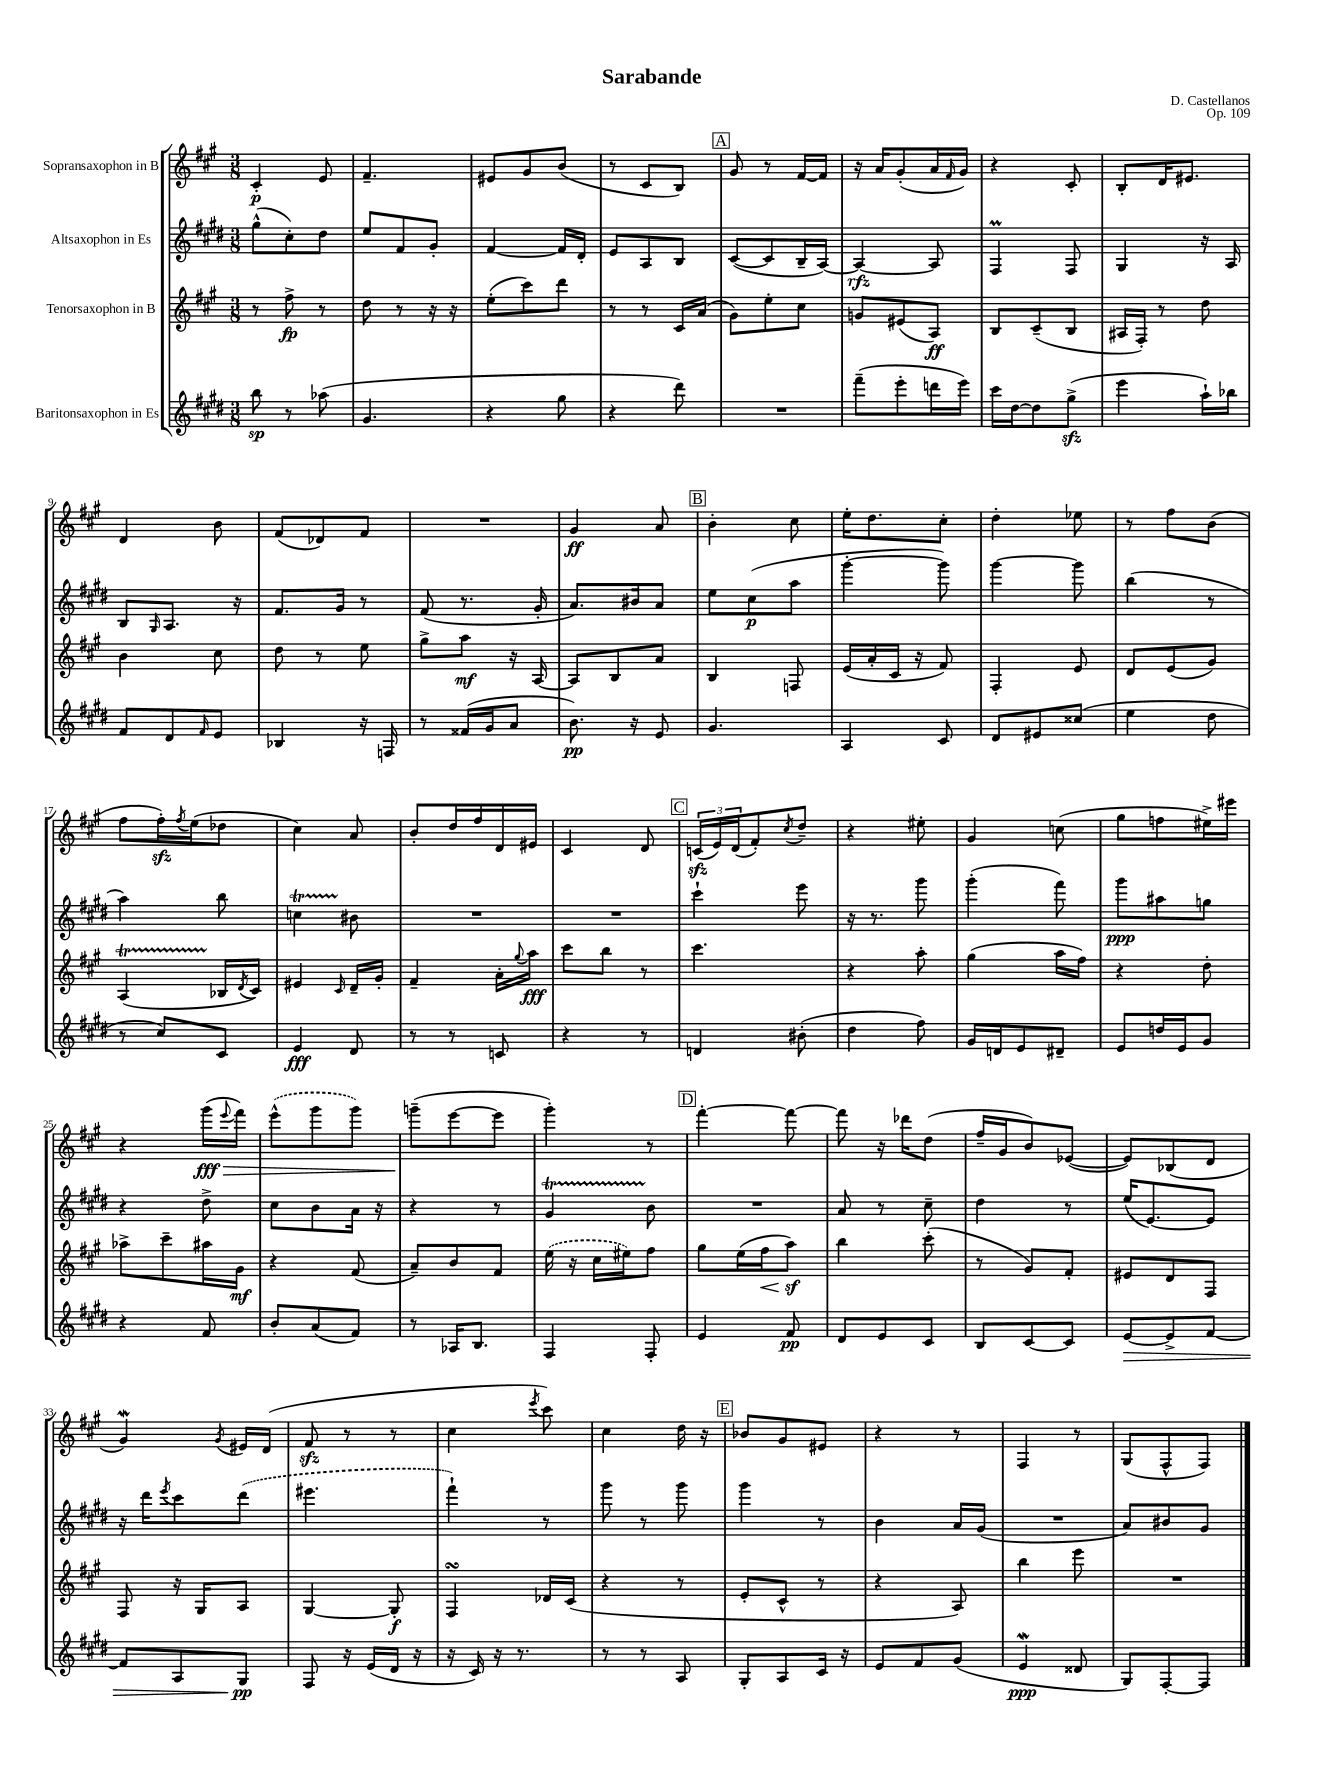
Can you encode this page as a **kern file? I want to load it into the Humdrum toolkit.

**kern	**dynam	**kern	**dynam	**kern	**dynam	**kern	**dynam
*part4	*part4	*part3	*part3	*part2	*part2	*part1	*part1
*staff4	*staff4	*staff3	*staff3	*staff2	*staff2	*staff1	*staff1
*I"Baritonsaxophon in Es	*	*I"Tenorsaxophon in B	*	*I"Altsaxophon in Es	*	*I"Sopransaxophon in B	*
*clefG2	*	*clefG2	*	*clefG2	*	*clefG2	*
*k[f#c#g#d#]	*	*k[f#c#g#]	*	*k[f#c#g#d#]	*	*k[f#c#g#]	*
*M3/8	*	*M3/8	*	*M3/8	*	*M3/8	*
=1	=1	=1	=1	=1	=1	=1	=1
8bb\	sp	8r	.	(8gg#^^\L	.	4c#'/	p
8r	.	8ff#^\	fp	8cc#'\)	.	.	.
(8aa-X\	.	8r	.	8dd#\J	.	8e/	.
=2	=2	=2	=2	=2	=2	=2	=2
4.g#/	.	8dd\	.	8ee/L	.	4.f#~/	.
.	.	8r	.	8f#/	.	.	.
.	.	16r	.	8g#'/J	.	.	.
.	.	16r	.	.	.	.	.
=3	=3	=3	=3	=3	=3	=3	=3
4r	.	(8ee'\L	.	[4f#/	.	8e#X/L	.
.	.	8ccc#\)	.	.	.	8g#/	.
8gg#\	.	8ddd\J	.	16f#/LL]	.	(8b/J	.
.	.	.	.	16d#'/JJ	.	.	.
=4	=4	=4	=4	=4	=4	=4	=4
4r	.	8r	.	8e/L	.	8r	.
.	.	8r	.	8A/	.	8c#/L	.
8ddd#\)	.	16c#/LL	.	8B/J	.	8B/J)	.
.	.	(16a/JJ	.	.	.	.	.
!!LO:REH:place=s1:t=A
=5	=5	=5	=5	=5	=5	=5	=5
4.r	.	8g#\L)	.	([8c#/L	.	8g#/	.
.	.	8ee'\	.	8c#/]	.	8r	.
.	.	8cc#\J	.	16B~/L	.	[16f#/LL	.
.	.	.	.	[16A/JJ)	.	16f#/JJ]	.
=6	=6	=6	=6	=6	=6	=6	=6
(8fff#~\L	.	8gn/L	.	4A/_	rfz	16r	.
.	.	.	.	.	.	16a/KL	.
8eee'\	.	(8e#X/	.	.	.	(8g#'/	.
16dddn\L	.	8A/J)	ff	8A/]	.	16a/L	.
.	.	.	.	.	.	16qqf#/	.
16eee\JJ)	.	.	.	.	.	16g#/JJ)	.
=7	=7	=7	=7	=7	=7	=7	=7
16ccc#\LL	.	8B/L	.	4F#M/	.	4r	.
[16dd#\J	.	.	.	.	.	.	.
8dd#\]	.	(8c#~/	.	.	.	.	.
(8gg#zz^\J	.	8B/J	.	8F#/	.	8c#'/	.
=8	=8	=8	=8	=8	=8	=8	=8
4eee\	.	16A#X/LL	.	4G#/	.	8B'/L	.
.	.	16F#'/JJ)	.	.	.	.	.
.	.	8r	.	.	.	16d/K	.
.	.	.	.	.	.	8.e#X/J	.
16aa`\LL)	.	8dd\	.	16r	.	.	.
16bb-X\JJ	.	.	.	16A/	.	.	.
!!LO:LB:g=z
=9	=9	=9	=9	=9	=9	=9	=9
8f#/L	.	4b\	.	8B/L	.	4d/	.
.	.	.	.	16qqG#/	.	.	.
8d#/	.	.	.	8.A/J	.	.	.
16qqf#/	.	.	.	.	.	.	.
8e/J	.	8cc#\	.	.	.	8b\	.
.	.	.	.	16r	.	.	.
=10	=10	=10	=10	=10	=10	=10	=10
4B-X/	.	8dd\	.	8.f#/L	.	(8f#/L	.
.	.	8r	.	.	.	8d-X/)	.
.	.	.	.	16g#/Jk	.	.	.
16r	.	8ee\	.	8r	.	8f#/J	.
16Fn/	.	.	.	.	.	.	.
=11	=11	=11	=11	=11	=11	=11	=11
8r	.	8gg#^\L	.	(8f#/	.	4.r	.
(16f##X/LL	.	8aa\J	mf	8.r	.	.	.
16g#/J	.	.	.	.	.	.	.
8a/J	.	16r	.	.	.	.	.
.	.	[16A/	.	16g#'/	.	.	.
=12	=12	=12	=12	=12	=12	=12	=12
8.b\)	pp	8A/L]	.	8.a/L)	.	4g#/	ff
.	.	8B/	.	.	.	.	.
16r	.	.	.	16b#X/k	.	.	.
8e/	.	8a/J	.	8a/J	.	8a/	.
!!LO:REH:place=s1:t=B
=13	=13	=13	=13	=13	=13	=13	=13
4.g#/	.	4B/	.	8ee\L	.	4b'\	.
.	.	.	.	(8cc#\	p	.	.
.	.	8Fn/	.	8aa\J	.	8cc#\	.
=14	=14	=14	=14	=14	=14	=14	=14
4A/	.	(16e/LL	.	[4ggg#'\	.	16ee'\KL	.
.	.	16a'/	.	.	.	8.dd\	.
.	.	16c#/JJ	.	.	.	.	.
.	.	16r	.	.	.	.	.
8c#/	.	8f#/)	.	8ggg#\])	.	8cc#'\J	.
=15	=15	=15	=15	=15	=15	=15	=15
8d#/L	.	4F#'/	.	[4ggg#\	.	4dd'\	.
8e#X/	.	.	.	.	.	.	.
(8cc##X/J	.	8e/	.	8ggg#\]	.	8ee-X\	.
=16	=16	=16	=16	=16	=16	=16	=16
4ee\	.	8d/L	.	(4bb\	.	8r	.
.	.	(8e/	.	.	.	8ff#\L	.
8dd#\	.	8g#/J)	.	8r	.	(8b\J	.
!!LO:LB:g=z
=17	=17	=17	=17	=17	=17	=17	=17
8r	.	(4AT/	.	4aa\)	.	8ff#\L	.
8cc#/L)	.	.	.	.	.	16ff#zz'\L)	.
.	.	.	.	.	.	8qff#/	.
.	.	.	.	.	.	(16ee\J	.
8c#/J	.	16B-X/LL	.	8bb\	.	8dd-X\J	.
.	.	8qd/	.	.	.	.	.
.	.	16c#/JJ)	.	.	.	.	.
=18	=18	=18	=18	=18	=18	=18	=18
4e/	fff	4e#X/	.	4ccnT\	.	4cc#\)	.
.	.	16qqc#/	.	.	.	.	.
8d#/	.	16d~/LL	.	8b#X\	.	8a/	.
.	.	16g#'/JJ	.	.	.	.	.
=19	=19	=19	=19	=19	=19	=19	=19
8r	.	4f#~/	.	4.r	.	8b'/L	.
8r	.	.	.	.	.	16dd/L	.
.	.	.	.	.	.	16ff#/	.
8cn/	.	16a'\LL	.	.	.	16d/	.
.	.	8qqgg#/	.	.	.	.	.
.	.	16aa\JJ	fff	.	.	16e#X/JJ	.
=20	=20	=20	=20	=20	=20	=20	=20
4r	.	8ccc#\L	.	4.r	.	4c#/	.
.	.	8bb\J	.	.	.	.	.
8r	.	8r	.	.	.	8d/	.
!!LO:REH:place=s1:t=C
=21	=21	=21	=21	=21	=21	=21	=21
4dn/	.	4.ccc#\	.	4ccc#`\	.	(24cnzz/LL	.
.	.	.	.	.	.	24e/)	.
.	.	.	.	.	.	(24d/J	.
.	.	.	.	.	.	8f#'/)	.
.	.	.	.	.	.	8qcc#/	.
(8b#X'\	.	.	.	8eee\	.	8dd~/J	.
=22	=22	=22	=22	=22	=22	=22	=22
4dd#\	.	4r	.	16r	.	4r	.
.	.	.	.	8.r	.	.	.
8ff#\)	.	8aa'\	.	8ggg#\	.	8ee#X'\	.
=23	=23	=23	=23	=23	=23	=23	=23
16g#/LL	.	(4gg#\	.	(4ggg#'\	.	4g#/	.
16dn/J	.	.	.	.	.	.	.
8e/	.	.	.	.	.	.	.
8d#X~/J	.	16aa\LL	.	8fff#\)	.	(8ccn\	.
.	.	16ff#\JJ)	.	.	.	.	.
=24	=24	=24	=24	=24	=24	=24	=24
8e/L	.	4r	.	8ggg#\L	ppp	8gg#\L	.
16ddn/L	.	.	.	8aa#X\	.	8ffn\	.
16e/J	.	.	.	.	.	.	.
8g#/J	.	8dd'\	.	8ggn\J	.	16ee#X^\L)	.
.	.	.	.	.	.	16eee#X\JJ	.
!!LO:LB:g=z
=25	=25	=25	=25	=25	=25	=25	=25
4r	.	8aa-X^\L	.	4r	.	4r	.
.	.	8ccc#~\	.	.	.	.	.
!	!	!	!	!	!	!	!LO:HP:b
8f#/	.	16aa#X\L	.	8dd#^\	.	(16ggg#\LL	> fff
.	.	.	.	.	.	8qqeee/	.
.	.	16g#\JJ	mf	.	.	16fff#\JJ)	.
=26	=26	=26	=26	=26	=26	=26	=26
8b'/L	.	4r	.	8cc#\L	.	(8eee^^\L	.
(8a/	.	.	.	8b\	.	8ggg#\	.
8f#/J)	.	(8f#/	.	16a\Jk	.	8ggg#\J)	.
.	.	.	.	16r	.	.	.
=27	=27	=27	=27	=27	=27	=27	=27
8r	.	8a~/L)	.	4r	.	(8gggn~\L	.
16A-X/KL	.	8b/	.	.	.	[8eee\	]
8.B/J	.	.	.	.	.	.	.
.	.	8f#/J	.	8r	.	8eee\J]	.
=28	=28	=28	=28	=28	=28	=28	=28
4F#/	.	(16ee\	.	4g#t/	.	4ggg#'\)	.
.	.	16r	.	.	.	.	.
.	.	16cc#\LL	.	.	.	.	.
.	.	16ee#X\J)	.	.	.	.	.
8F#'/	.	8ff#\J	.	8b\	.	8r	.
!!LO:REH:place=s1:t=D
=29	=29	=29	=29	=29	=29	=29	=29
4e/	.	8gg#\L	.	4.r	.	[4fff#'\	.
.	.	(16ee\L	.	.	.	.	.
!	!	!	!LO:HP:b	!	!	!	!
.	.	16ff#\J	<	.	.	.	.
8f#/	pp	8aaz\J)	.	.	.	8fff#\_	.
.	.	.	[	.	.	.	.
=30	=30	=30	=30	=30	=30	=30	=30
8d#/L	.	4bb\	.	8a/	.	8fff#\]	.
8e/	.	.	.	8r	.	16r	.
.	.	.	.	.	.	16ddd-X\KL	.
8c#/J	.	(8ccc#'\	.	8cc#~\	.	(8dd\J	.
=31	=31	=31	=31	=31	=31	=31	=31
8B/L	.	8r	.	4dd#\	.	16ff#~/LL	.
.	.	.	.	.	.	16g#/J	.
[8c#/	.	8g#/L)	.	.	.	8b/)	.
8c#/J]	.	8f#'/J	.	8r	.	([8e-X/J	.
=32	=32	=32	=32	=32	=32	=32	=32
!	!LO:HP:b	!	!	!	!	!	!
[8e/L	>	8e#X/L	.	(16ee/KL	.	8e-/L])	.
.	.	.	.	[8.e/)	.	.	.
8e^/]	.	8d/	.	.	.	(8B-X/	.
[8f#/J	.	8F#/J	.	8e/J]	.	8d/J	.
!!LO:LB:g=z
=33	=33	=33	=33	=33	=33	=33	=33
8f#/L]	.	8F#/	.	16r	.	4g#W/)	.
.	.	.	.	16ddd#\KL	.	.	.
.	.	.	.	8qeee/	.	.	.
8A/	.	16r	.	8ccc#\	.	.	.
.	.	16G#/KL	.	.	.	.	.
.	.	.	.	.	.	8qg#/	.
8G#/J	pp	8A/J	.	(8ddd#\J	.	16e#X/LL	.
.	.	.	.	.	.	(16d/JJ	.
.	]	.	.	.	.	.	.
=34	=34	=34	=34	=34	=34	=34	=34
8F#/	.	[4G#/	.	4.eee#X\	.	8f#zz/	.
16r	.	.	.	.	.	8r	.
(16e/LL	.	.	.	.	.	.	.
16d#/JJ	.	8G#'/]	f	.	.	8r	.
16r	.	.	.	.	.	.	.
=35	=35	=35	=35	=35	=35	=35	=35
16r	.	4F#sSSS/	.	4fff#`\)	.	4cc#\	.
16c#/)	.	.	.	.	.	.	.
16r	.	.	.	.	.	.	.
8.r	.	.	.	.	.	.	.
.	.	.	.	.	.	8qeee/	.
.	.	16d-X/LL	.	8r	.	8ccc#\)	.
.	.	(16c#/JJ	.	.	.	.	.
=36	=36	=36	=36	=36	=36	=36	=36
8r	.	4r	.	8ggg#\	.	4cc#\	.
8r	.	.	.	8r	.	.	.
8A/	.	8r	.	8ggg#\	.	16dd\	.
.	.	.	.	.	.	16r	.
!!LO:REH:place=s1:t=E
=37	=37	=37	=37	=37	=37	=37	=37
8G#'/L	.	8e'/L	.	4ggg#\	.	8b-X/L	.
8A/	.	8c#^^/J	.	.	.	8g#/	.
16c#/Jk	.	8r	.	8r	.	8e#X/J	.
16r	.	.	.	.	.	.	.
=38	=38	=38	=38	=38	=38	=38	=38
8e/L	.	4r	.	4b\	.	4r	.
8f#/	.	.	.	.	.	.	.
(8g#/J	.	8A/)	.	16a/LL	.	8r	.
.	.	.	.	(16g#/JJ	.	.	.
=39	=39	=39	=39	=39	=39	=39	=39
4ew/	ppp	4bb\	.	4.r	.	4F#/	.
8d##X/	.	8eee\	.	.	.	8r	.
=40	=40	=40	=40	=40	=40	=40	=40
8G#/L)	.	4.r	.	8a/L)	.	(8G#/L	.
[8F#'/	.	.	.	8b#X/	.	8F#^^/	.
8F#/J]	.	.	.	8g#/J	.	8F#/J)	.
==	==	==	==	==	==	==	==
*-	*-	*-	*-	*-	*-	*-	*-
